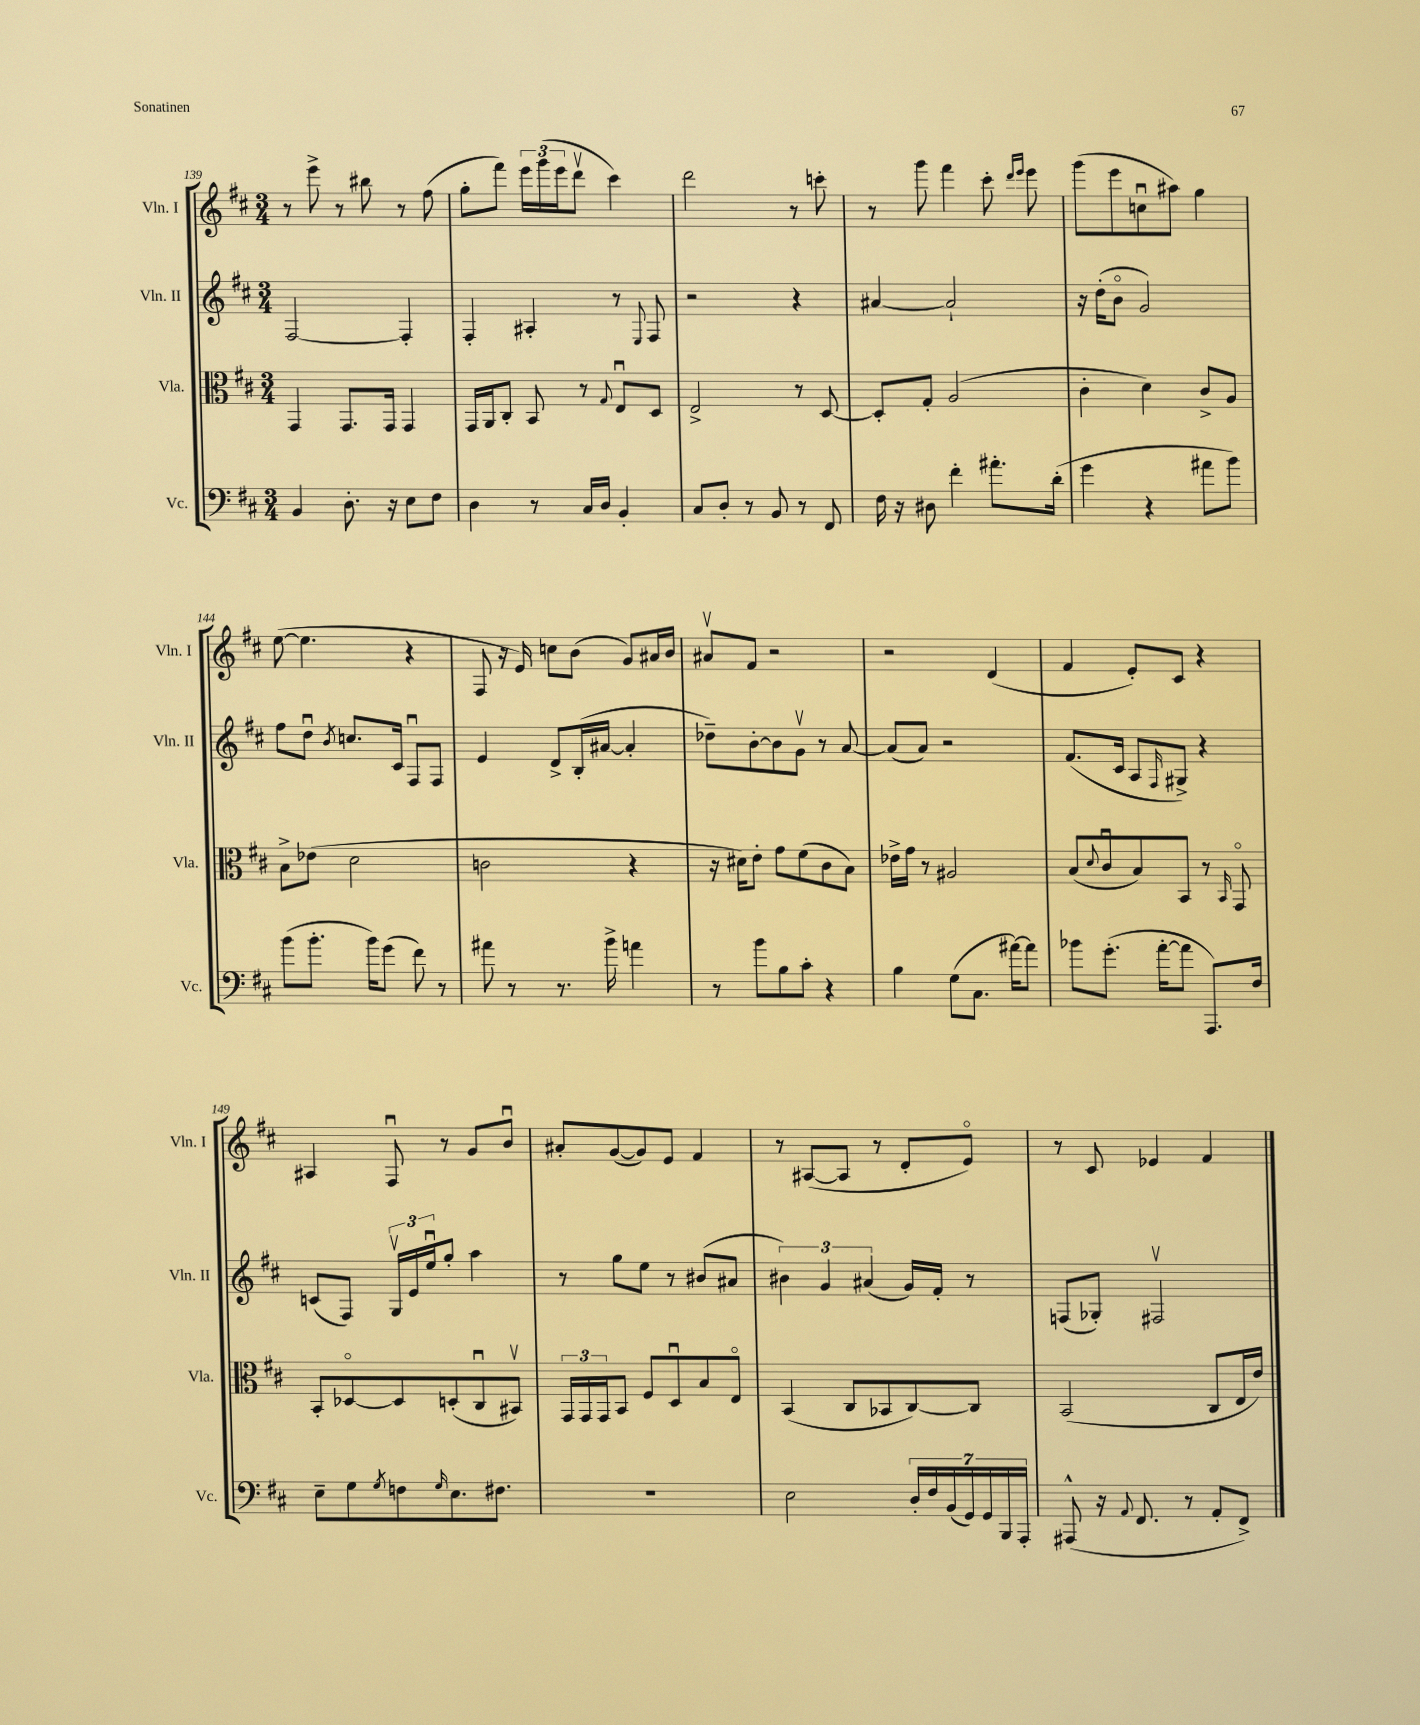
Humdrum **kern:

**kern	**kern	**kern	**kern
*part4	*part3	*part2	*part1
*staff4	*staff3	*staff2	*staff1
*I"Vc.	*I"Vla.	*I"Vln. II	*I"Vln. I
*I'Vc.	*I'Vla.	*I'Vln. II	*I'Vln. I
*clefF4	*clefC3	*clefG2	*clefG2
*k[f#c#]	*k[f#c#]	*k[f#c#]	*k[f#c#]
*M3/4	*M3/4	*M3/4	*M3/4
=139	=139	=139	=139
4BB/	4GG/	[2F#/	8r
.	.	.	8eee^\
8.D'\	8.GG/L	.	8r
.	.	.	8bb#X\
16r	16GG/Jk	.	.
8E\L	4GG/	4F#'/]	8r
8F#\J	.	.	(8ff#\
=140	=140	=140	=140
4D\	16GG/LL	4F#'/	8gg'\L
.	16AA/J	.	.
.	8C#'/J	.	8fff#\J)
8r	8BB/	4A#X'/	24eee\LL
.	.	.	(24ggg\
.	.	.	24eee\J
16C#/LL	8r	.	8dddv\J
16D/JJ	.	.	.
.	8qqG/	.	.
4BB'/	8Eu/L	8r	4ccc#\)
.	.	8qqE/	.
.	8D/J	8F#/	.
=141	=141	=141	=141
8C#/L	2E^/	2r	2ddd\
8D'/J	.	.	.
8r	.	.	.
8BB/	.	.	.
8r	8r	4r	8r
8FF#/	[8D/	.	8cccn'\
=142	=142	=142	=142
16F#\	8D'/L]	[4a#X/	8r
16r	.	.	.
8D#X\	8G'/J	.	8ggg\
4f#'\	(2A/	2a#`/]	4fff#\
8.a#X'\L	.	.	8ccc#'\
.	.	.	16qqddd/LL
.	.	.	16qqeee/JJ
.	.	.	8eee\
(16d'\Jk	.	.	.
=143	=143	=143	=143
4g\	4c#'\	16r	(8ggg\L
.	.	(16dd'\KL	.
.	.	8b\J	8eee\
4r	4d\)	2g/)	8ccnu\
.	.	.	8aa#X\J)
8a#X\L	8c#^/L	.	4gg\
8b\J)	8A/J	.	.
!!LO:LB:g=z
=144	=144	=144	=144
(8b\L	8B^\L	8ff#\L	([8ee\
8.b'\J	(8e-X\J	8ddu\J	4.ee\]
.	.	8qb/	.
.	2d\	8.ccn/L	.
16b\KL)	.	.	.
(8g\J	.	.	.
.	.	16c#/Jk	.
8f#\)	.	8F#u/L	4r
8r	.	8F#/J	.
=145	=145	=145	=145
8a#X\	2cn\	4e/	8F#/
8r	.	.	16r
.	.	.	16e/)
8.r	.	8d^/L	8ccn\L
.	.	(16B'/L	(8b\J
16b^\	.	[16a#X/JJ	.
4an\	4r	4a#'/]	8g/L)
.	.	.	16a#X/L
.	.	.	16b/JJ
=146	=146	=146	=146
8r	16r	8dd-X~\L)	8a#Xv/L
.	16d#X\KL)	.	.
8b\L	8e'\J	[8b'\	8f#/J
8B\	8g\L	8b\]	2r
8c#'\J	(8f#\	8gv\J	.
4r	8c#\	8r	.
.	8B\J)	[8a/	.
=147	=147	=147	=147
4B\	16e-X^\LL	(8a/L]	2r
.	16g\JJ	.	.
.	8r	8a/J)	.
(8G\L	2A#X/	2r	.
8.C#\J	.	.	.
.	.	.	(4d/
[16a#X\KL)	.	.	.
8a#\J]	.	.	.
=148	=148	=148	=148
8b-X\L	(8B/L	(8.f#/L	4f#/
.	8qqd/	.	.
(8.g'\J	8c#u/	.	.
.	.	16c#/Jk	.
.	8B/)	8A/L	8e'/L)
[16a'\KL	.	.	.
.	.	16qqF#/	.
8a\J]	8BB/J	8G#X^/J)	8c#/J
8.AAA/L)	8r	4r	4r
.	16qqBB/	.	.
.	8GG/	.	.
16F#/Jk	.	.	.
!!LO:LB:g=z
=149	=149	=149	=149
8E~\L	8BB'/L	(8cn/L	4A#X/
8G\	[8D-X/	8F#/J)	.
8qG/	.	.	.
8Fn\	8D-/]	24Gv/LL	8F#u/
.	.	24e/	.
.	.	24eeu/J	.
16qqG/	.	.	.
8.E\	(8Dn'/	8gg'/J	8r
.	8C#u/	4aa\	8g/L
8.F#X\J	.	.	.
.	8BB#Xv/J)	.	8bu/J
=150	=150	=150	=150
2.r	24GG/LL	8r	8a#X'/L
.	24GG/	.	.
.	24GG/J	.	.
.	8BB/J	8gg\L	([8g/
.	8F#/L	8ee\J	8g/])
.	8Du/	8r	8e/J
.	8B/	(8b#X/L	4f#/
.	8E/J	8a#X/J	.
=151	=151	=151	=151
2E\	(4BB/	6b#X\)	8r
.	.	.	([8A#X/L
.	.	6g/	.
.	8C#/L	.	8A#/J]
.	.	(6a#X/	.
.	8BB-X/	.	8r
28D'/LL	[8C#/)	16g/LL)	8d'/L
28F#/	.	.	.
.	.	16f#'/JJ	.
(28BB/	.	.	.
28GG/)	.	.	.
.	8C#/J]	8r	8e/J)
28GG/	.	.	.
28BBB/	.	.	.
28AAA'/JJ	.	.	.
=152	=152	=152	=152
(8AAA#X^^/	(2BB/	(8Fn/L	8r
16r	.	8G-X'/J)	8c#/
8qqAA/	.	.	.
8.FF#/	.	.	.
.	.	2F#Xv/	4e-X/
8r	.	.	.
8AA'/L	8C#/L	.	4f#/
8FF#^/J)	16E/L	.	.
.	16e/JJ)	.	.
==	==	==	==
*-	*-	*-	*-
